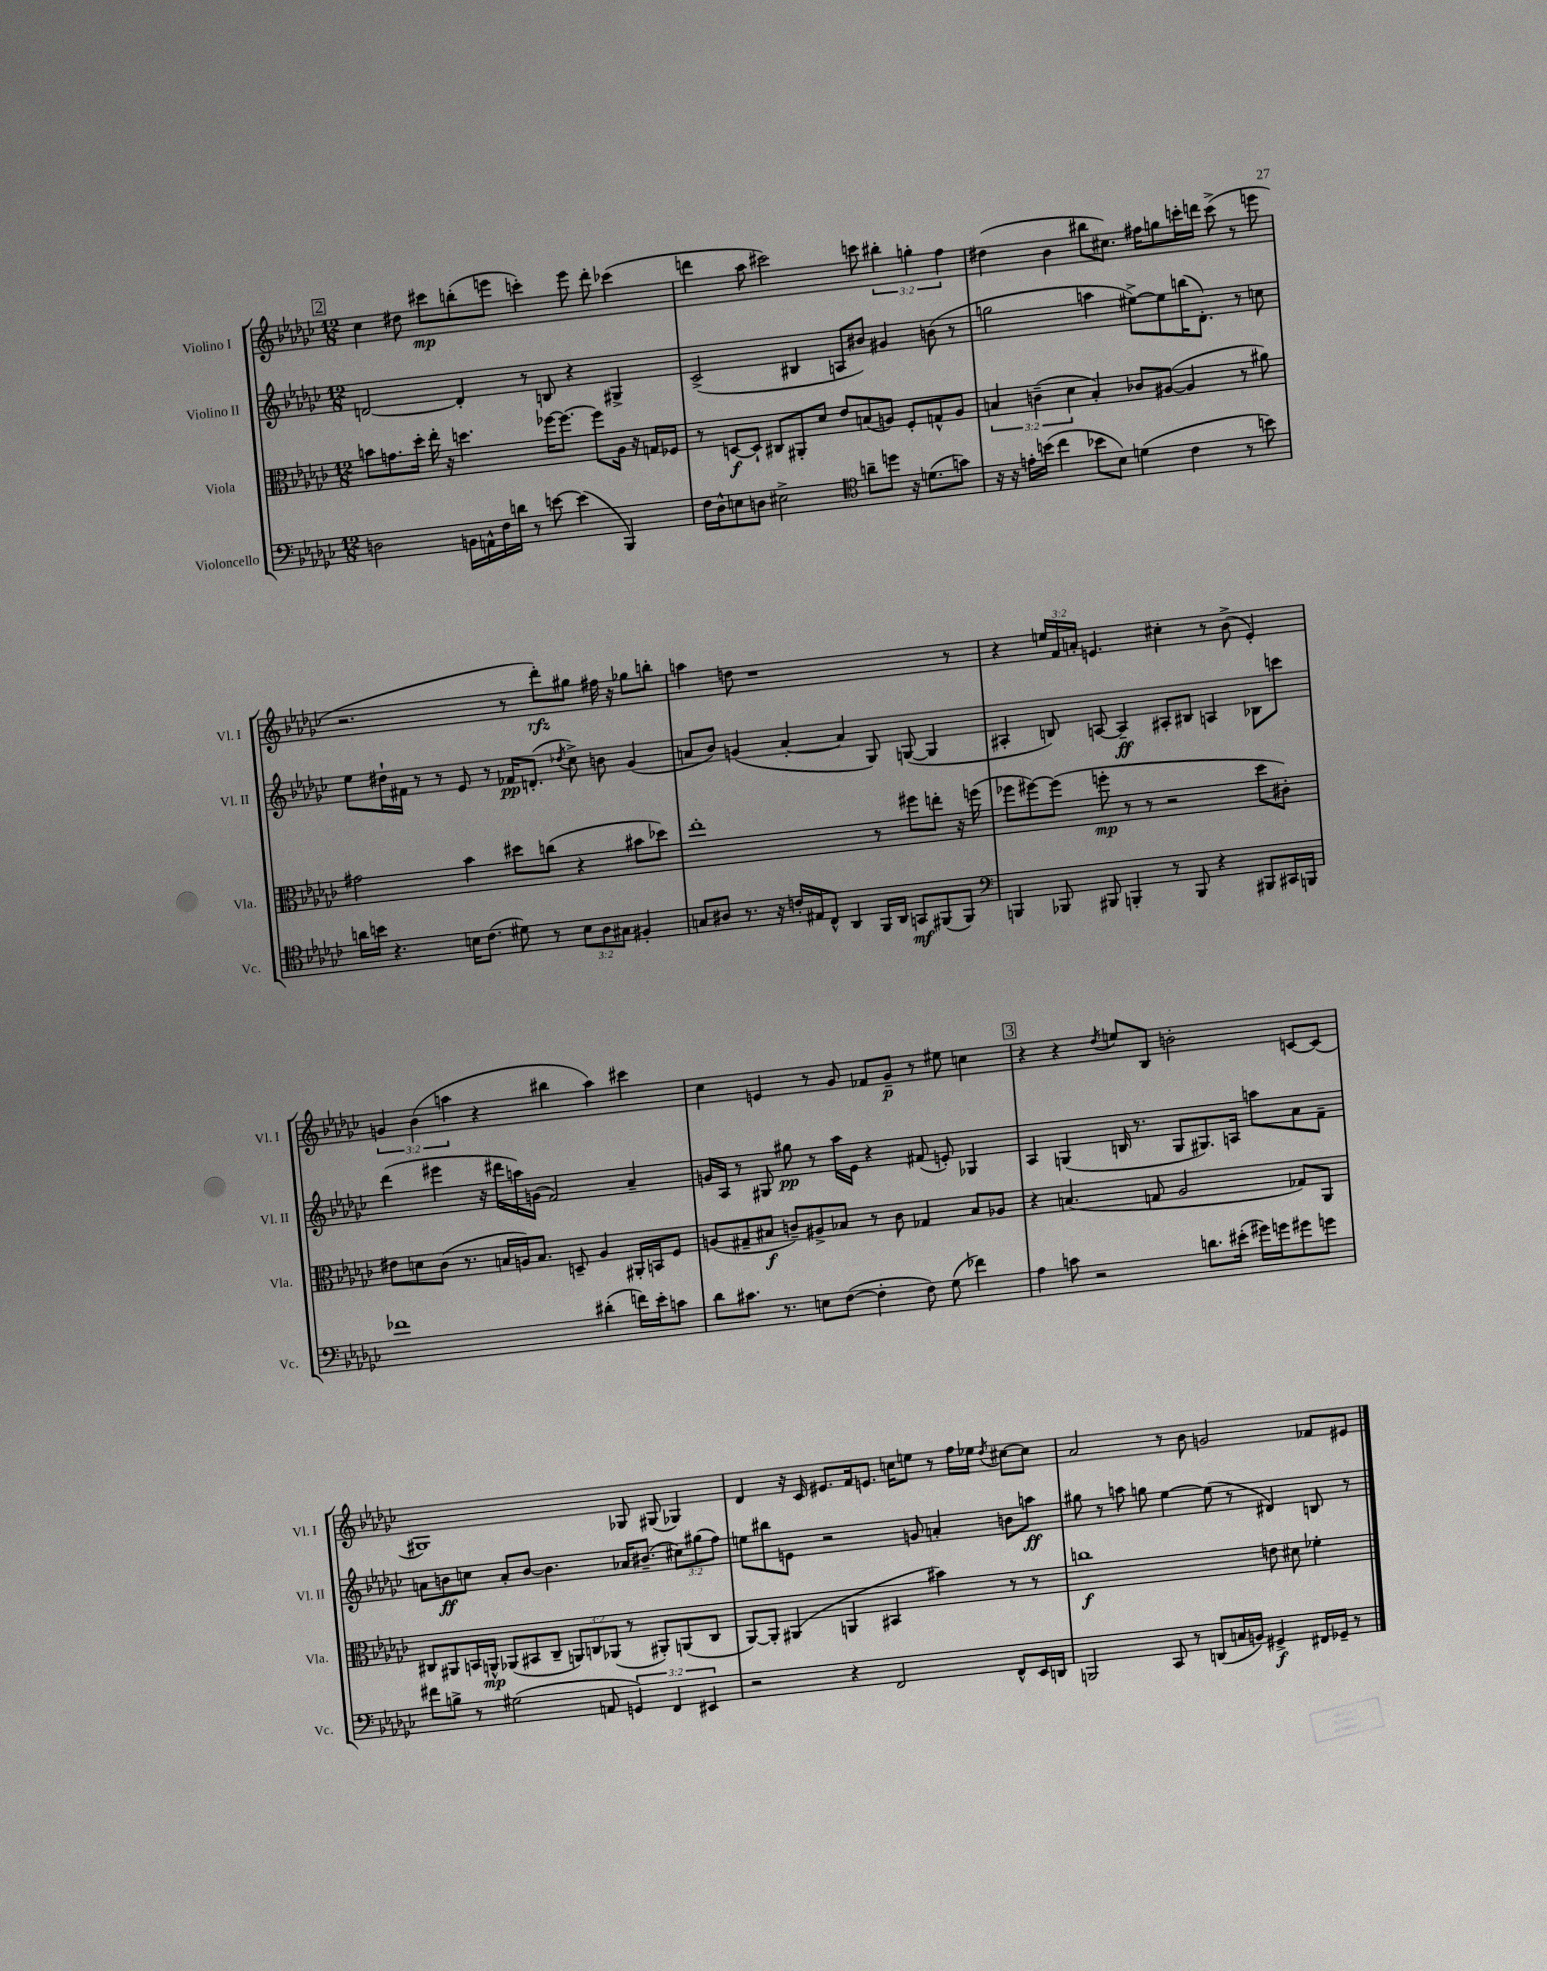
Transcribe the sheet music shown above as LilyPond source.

<<
\new StaffGroup <<
\new Staff = "s0" \with { instrumentName = "Violino I" shortInstrumentName = "Vl. I" } {
    \clef treble \key ges \major \numericTimeSignature \time 12/8 \override Staff.TupletNumber.text = #tuplet-number::calc-fraction-text
    \autoBeamOff \mark \markup { \box "2" } ces''4 dis''8 cis'''8[\mp b''8-.( e'''8] c'''4-.) e'''8 des'''8-. ces'''4( |
    d'''4 aes''8 cis'''2) c'''8 \tuplet 3/2 { bis''4-. g''4-. f''4 } |
    dis''4( bes'4 bis''8[ cis''8.]) fis''16[ g''8 c'''16-. d'''16] c'''8->( r8 e'''8 |
    r2. r8 des'''8[-.\rfz) gis''8] fis''16 r16 ges''8[ b''8]-. |
    a''4 d''8 r1 r8 |
    r4 \tuplet 3/2 { e''16[ f'16 a'16]-. } e'4. cis''4-. r8 bes'8->( e'4-.) |
    \tuplet 3/2 { g'4 bes'4( a''4 } r4 bis''4 a''4) cis'''4 |
    ces''4 e'4 r8 ges'8 fes'8[ ges'8]--\p r8 eis''8 c''4 |
    \mark \markup { \box "3" } r4 r4 \acciaccatura { des''8 } e''8[ bes8] b'2-. c'8[~ c'8]( |
    gis1) ges8 gis8( ges4) |
    des'4 r16 ces'16 eis'8.[ f'16 e'8.] c''16[ e''8] r8 f''16[ ees''16] \acciaccatura { des''8 } cis''8[~ cis''8] |
    aes'2 r8 bes'8 g'2 fes'8[ eis'8] \bar "|." |
}
\new Staff = "s1" \with { instrumentName = "Violino II" shortInstrumentName = "Vl. II" } {
    \clef treble \key ges \major \numericTimeSignature \time 12/8 \override Staff.TupletNumber.text = #tuplet-number::calc-fraction-text
    \autoBeamOff \mark \markup { \box "2" } d'2~ d'4-. r8 b8 r4 gis4-> |
    ces'2->( bis4 a8[ bis'8]) gis'4 b'8( r8 |
    g''2 a''4 eis''8[~->) eis''8 b''16( des'8.]-.) r8 c''8 |
    ees''8[ dis''16-! fis'16] r8 r8 ees'8 r8 fes'16[\pp d'8.]-.( \acciaccatura { des''8 } ces''8->) b'8 ges'4( |
    a'8[ bes'8]) g'4( a'4~-. a'4 ges8) g8~( g4 |
    ais4-. b8) a8~ a4--\ff ais8[-. bis8] a4 bes8[ c'''8] |
    des'''4( eis'''4 r16 dis'''16[ a''16) g'16]( f'2) aes'4-- |
    g'16[ aes16] r8 gis8 gis''8\pp r8 aes''16[ ees'16] r4 fis'8( e'8-.) ges4 |
    \mark \markup { \box "3" } aes4 g4( b16 r8. g8[ gis8.) a16] a''8[ aes'8 f'8]-- |
    a'8[ b'8\ff c''8] a'8[-. b'8]~ b'4. aes'16[ bis'8.]--( \tuplet 3/2 { cis''8[) gis''8( f''8]) } |
    e''8[ bis''8 e'8] r2 g'8 a'4-. b'8[ a''8]\ff |
    gis''8 r8 a''8 g''8 ees''4~ ees''8( r8 dis'4) b8 r8 \bar "|." |
}
\new Staff = "s2" \with { instrumentName = "Viola" shortInstrumentName = "Vla." } {
    \clef alto \key ges \major \numericTimeSignature \time 12/8 \override Staff.TupletNumber.text = #tuplet-number::calc-fraction-text
    \autoBeamOff \mark \markup { \box "2" } b'8[ g'8. des''16]-. ees''16-. r16 d''4. fes''16[~ fes''8.]~ fes''8[ aes16] r16 g16[ fes16] |
    r8 d8[~\f d8]-! cis8[ ais,8-. des'8] ees'8[ b8( a8]) f8[-. g8-^ a8] |
    \tuplet 3/2 { b4 c'4--( des'4 } b4-.) ces'8[ ais8]~( ais4 r8 ais'8) |
    gis'2 bes'4 dis''8[ c''8]( r4 bis'8[ des''8]) |
    ees''1-. r8 fis''8[ e''8]-. r16 f''16( |
    fes''8[ fis''8~) fis''8]( f''8-.\mp r8 r8 r2 des''8[ cis'8]-.) |
    eis'8[ d'8 ces'8]( r8. b16[ a16) b8.] d8-- a4 ais,16[-. b,16 f8] |
    a8[( gis8-- bis8]\f c'8[--) ais8-> bes8] r8 c'8 ges4 bes8[ aes8] |
    \mark \markup { \box "3" } r4 b4.( g8 aes2 ges8[) aes,8] |
    cis8[ ais,8 b,16 a,16]-^\mp aes,8[( bis,8 cis8]-- \tuplet 3/2 { a,8[) c8 aes,8]( } r8 ais,8[-.) a,8( c8] |
    aes,8[~) aes,8]-. ais,4( a,4 bis,4 bis'4) r8 r8 |
    c''1\f e'8 dis'8 fes'4-. \bar "|." |
}
\new Staff = "s3" \with { instrumentName = "Violoncello" shortInstrumentName = "Vc." } {
    \clef bass \key ges \major \numericTimeSignature \time 12/8 \override Staff.TupletNumber.text = #tuplet-number::calc-fraction-text
    \autoBeamOff \mark \markup { \box "2" } d2 b,16[ a,16-^ f16 d'16] r8 e'8~ e'4( bes,,4) |
    f16[ des16-^ e8 d8] eis2-> \clef tenor a'8[-- d''8] r16 d'8.[( g'8]) |
    r16 r16 e'16[-. b'16]( ces''4 bes'8[ bes8]) d'4( ces'4 r8 b'8) |
    a'16[ b'16] r4. b16[ ces'8.]( dis'8) r8 \tuplet 3/2 { b8[ aes8 gis8] } fis4-. |
    g8[ ais8] r8. r16 c'16[-. eis16 ces8]-^ aes,4 f,16[ aes,16] g,8[\mf fis,8( fis,8]) |
    \clef bass b,,4 bes,,8 bis,,8 b,,4-. r8 b,,8 r4 bis,,8[ cis,16 b,,16] |
    fes'1 dis'4-.( f'16[) ees'16-. c'8] |
    des'8[ cis'8.] r8. e8[ f8]~( f4-. f8) ges8( fes'4) |
    \mark \markup { \box "3" } aes4 c'8 r2 d'8.[ eis'16]-.( gis'16[) g'16 gis'8 g'8] |
    fis'8[ b8]-> r8 gis2( a,8 \tuplet 3/2 { g,4) f,4 eis,4 } |
    r2 r4 f,2 f,8[-^ ees,16 d,16] |
    b,,2 ces,8 r8 d,8[( c16 b,16]) gis,4->\f fis,16[ ges,16]-- r8 \bar "|." |
}
>>
>>
\layout { \context { \Score \remove "Bar_number_engraver" } }
